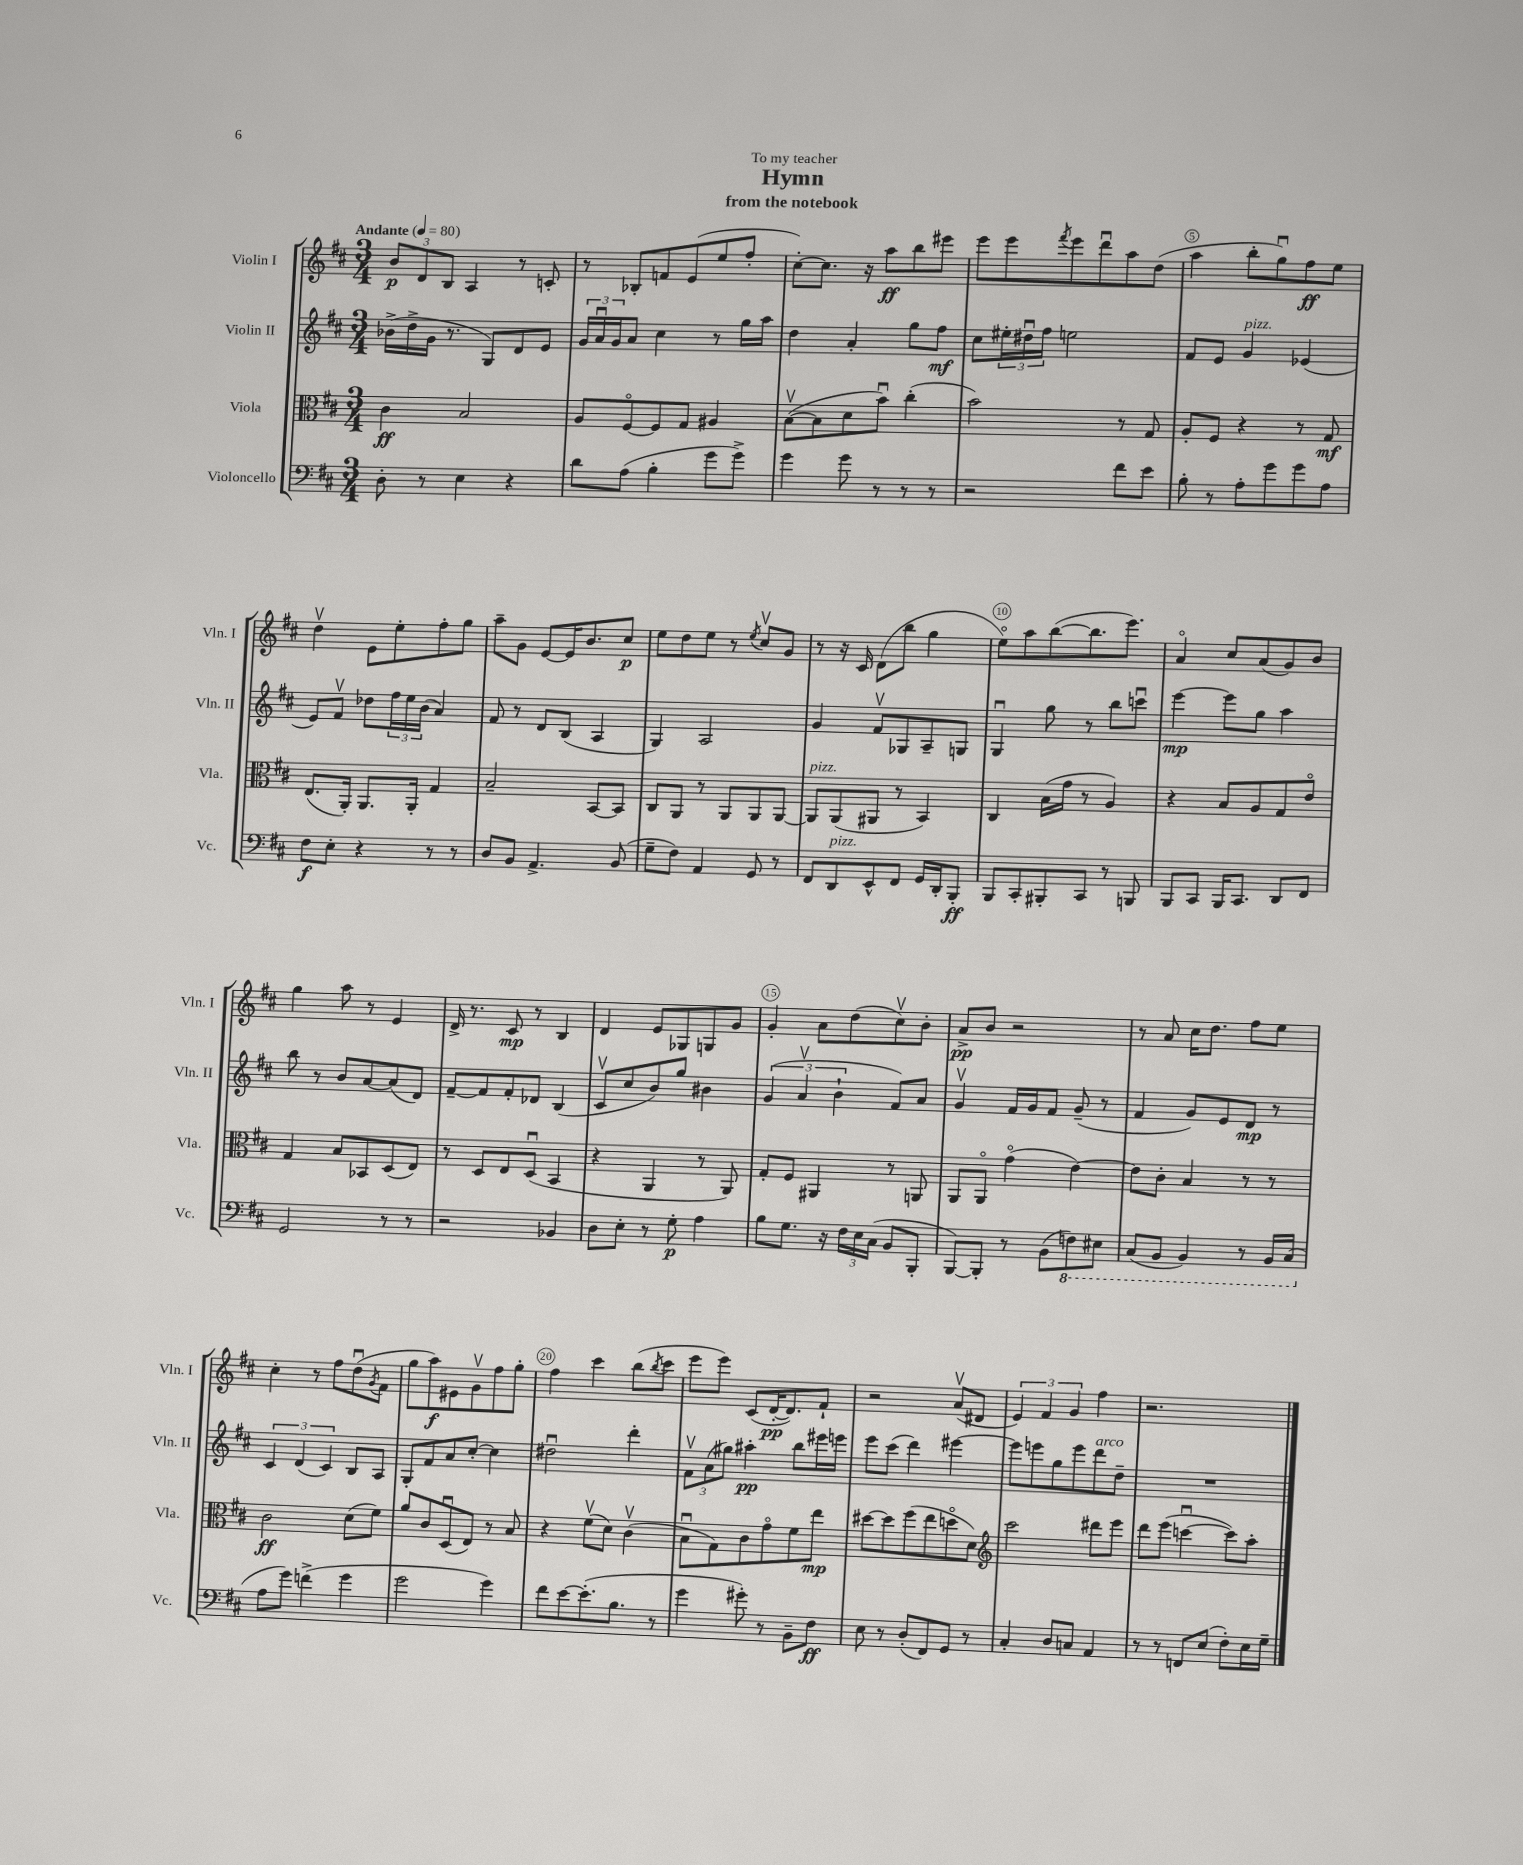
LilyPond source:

\header { title = "Hymn" subtitle = "from the notebook" dedication = "To my teacher" }
<<
\new StaffGroup <<
\new Staff = "s0" \with { instrumentName = "Violin I" shortInstrumentName = "Vln. I" } {
    \clef treble \key d \major \numericTimeSignature \time 3/4 \tempo "Andante" 4 = 80
    \tuplet 3/2 { b'8\p d'8 b8 } a4 r8 c'8-. |
    r8 bes8-. f'8 e'8( e''8 fis''8-. |
    cis''8~-.) cis''8. r16 a''8\ff b''8 eis'''8 |
    e'''8 e'''8 \acciaccatura { fis'''8 } e'''8 d'''8\downbow a''8 d''8( |
    a''4 b''8-. g''8\downbow) fis''8\ff e''8 |
    d''4\upbow e'8 e''8-. fis''8-. g''8 |
    a''8-- g'8 e'8~ e'16 b'8. cis''8\p |
    e''8 d''8 e''8 r8 \acciaccatura { e''8 } cis''8\upbow g'8 |
    r8 r16 cis'16 d'8( b''8 g''4 |
    e''8\flageolet) a''8 b''8~( b''8. e'''8.) |
    a'4\flageolet cis''8 a'8( g'8) b'8 |
    g''4 a''8 r8 e'4 |
    d'16-> r8. cis'8\mp r8 b4 |
    d'4 e'8 ges8 g8 g'8 |
    g'4-. a'8 d''8( cis''8\upbow) b'8-. |
    a'8->\pp b'8 r2 |
    r8 a'8 cis''16 d''8. fis''8 e''8 |
    cis''4-. r8 fis''8 d''8\downbow( \acciaccatura { g'8 } fis'8 |
    g''8 a''8\f) eis'8 g'8\upbow fis''8 g''8-. |
    fis''4 cis'''4 b''8( \acciaccatura { b''8 } cis'''8 |
    e'''8 e'''8) cis'8( d'16~-.\pp d'8.) fis'8-! |
    r2 a'8\upbow( dis'8 |
    \tuplet 3/2 { e'4) fis'4 g'4 } fis''4 |
    r2. \bar "|." |
}
\new Staff = "s1" \with { instrumentName = "Violin II" shortInstrumentName = "Vln. II" } {
    \clef treble \key d \major \numericTimeSignature \time 3/4
    bes'16->( d''16-> g'16 r8. g8) d'8 e'8 |
    \tuplet 3/2 { g'16 a'16\downbow g'16 } a'8 cis''4 r8 g''16 a''16 |
    d''4 a'4-. g''8 fis''8\mf |
    cis''8 \tuplet 3/2 { eis''16-. dis''16\downbow fis''16 } e''2 |
    fis'8 e'8 g'4^\markup { \italic "pizz." } ees'4( |
    e'8) fis'8\upbow des''8 \tuplet 3/2 { fis''16 e''16 b'16( } a'4) |
    fis'8 r8 d'8 b8( a4 |
    g4) a2 |
    g'4 fis'8\upbow ges8 a8-- g8 |
    g4\downbow g''8 r8 b''8 c'''8\downbow |
    e'''4~\mp e'''8 g''8 a''4 |
    b''8 r8 b'8 a'8~ a'8( d'8) |
    fis'8~-- fis'8 fis'8-. des'8 b4( |
    cis'8\upbow cis''8 b'8) g''8 bis'4 |
    \tuplet 3/2 { g'4( a'4\upbow b'4-! } fis'8) a'8 |
    g'4\upbow fis'16 g'16 fis'8 g'8--( r8 |
    fis'4 g'8) e'8 d'8\mp r8 |
    \tuplet 3/2 { cis'4 d'4( cis'4) } b8 a8 |
    g8-. fis'8 a'8 cis''8~-. cis''4 |
    dis''2\downbow d'''4-. |
    \tuplet 3/2 { fis'8\upbow a'8( gis''8) } ais''4-.\pp b''8 eis'''16 e'''16 |
    e'''8 cis'''8( d'''4) eis'''4~ |
    eis'''8 e'''8 g''8 e'''8 d'''8^\markup { \italic "arco" } d''8-- |
    R2. \bar "|." |
}
\new Staff = "s2" \with { instrumentName = "Viola" shortInstrumentName = "Vla." } {
    \clef alto \key d \major \numericTimeSignature \time 3/4
    cis'4\ff b2 |
    a8 fis8~\flageolet fis8 g8 ais4 |
    b8~\upbow( b8 d'8 b'8\downbow) cis''4-.( |
    b'2) r8 g8 |
    a8-. fis8 r4 r8 g8\mf |
    e8.( a,16-.) a,8. a,16-. g4 |
    b2-- b,8~ b,8 |
    cis8 a,8 r8 a,8 a,8 a,8~ |
    a,8^\markup { \italic "pizz." } a,8( ais,8 r8 b,4) |
    cis4 b16( g'16 r8 a4) |
    r4 b8 a8 g8 e'8\flageolet |
    g4 b8 bes,8 d8( e8) |
    r8 d8 e8 d8\downbow( b,4 |
    r4 a,4 r8 a,8) |
    g8-. fis8 ais,4 r8 a,8 |
    a,8 a,8\flageolet g'4\flageolet( e'4~) |
    e'8 cis'8-. b4 r8 r8 |
    cis'2\ff d'8( fis'8) |
    a'8 cis'8 d8\downbow( e8) r8 b8 |
    r4 fis'8\upbow( d'8) cis'4\upbow( |
    b8\downbow g8) cis'8 g'8\flageolet fis'8 e''8\mp |
    dis''8~ dis''8 fis''8( e''8 d''8\flageolet d'8) |
    \clef treble cis'''2 dis'''8 e'''8 |
    d'''8 e'''8( c'''4~\downbow c'''8) a''8-. \bar "|." |
}
\new Staff = "s3" \with { instrumentName = "Violoncello" shortInstrumentName = "Vc." } {
    \clef bass \key d \major \numericTimeSignature \time 3/4
    d8-. r8 e4 r4 |
    d'8 a8( b4-. g'8 g'8->) |
    g'4 g'8 r8 r8 r8 |
    r2 fis'8 e'8 |
    b8-. r8 a8-. g'8 g'8 a8 |
    fis8\f e8-. r4 r8 r8 |
    d8 b,8 a,4.-> b,8( |
    g8-- fis8) a,4 g,8 r8 |
    fis,8 d,8^\markup { \italic "pizz." } e,8-^ fis,8 g,16 d,16-. b,,8-.\ff |
    b,,8 cis,8-. bis,,8-. cis,8 r8 b,,8 |
    b,,8 cis,8 b,,16 cis,8. d,8 fis,8 |
    g,2 r8 r8 |
    r2 bes,4 |
    d8 e8-. r8 g8-.\p a4 |
    b8 g8. r16 \tuplet 3/2 { fis16 e16 cis16( } b,8 b,,8-. |
    b,,8~) b,,8-. r8 b,8( \ottava #-1 f,8) eis,8 |
    cis,8( b,,8 b,,4) r8 b,,16 cis,16( \ottava #0 |
    a8 g'8) f'4->( g'4 |
    g'2 g'4) |
    fis'8 e'8~ e'8.-.( b8. r8 |
    g'4 gis'8-.) r8 b,8-- fis8\ff |
    e8 r8 d8-.( fis,8) g,8 r8 |
    cis4-. d8 c8 a,4 |
    r8 r8 f,8 e8( fis8-.) e16 g16-- \bar "|." |
}
>>
>>
\layout { \context { \Score \override BarNumber.break-visibility = ##(#f #t #t) barNumberVisibility = #(every-nth-bar-number-visible 5) \override BarNumber.stencil = #(make-stencil-circler 0.1 0.3 ly:text-interface::print) } }
